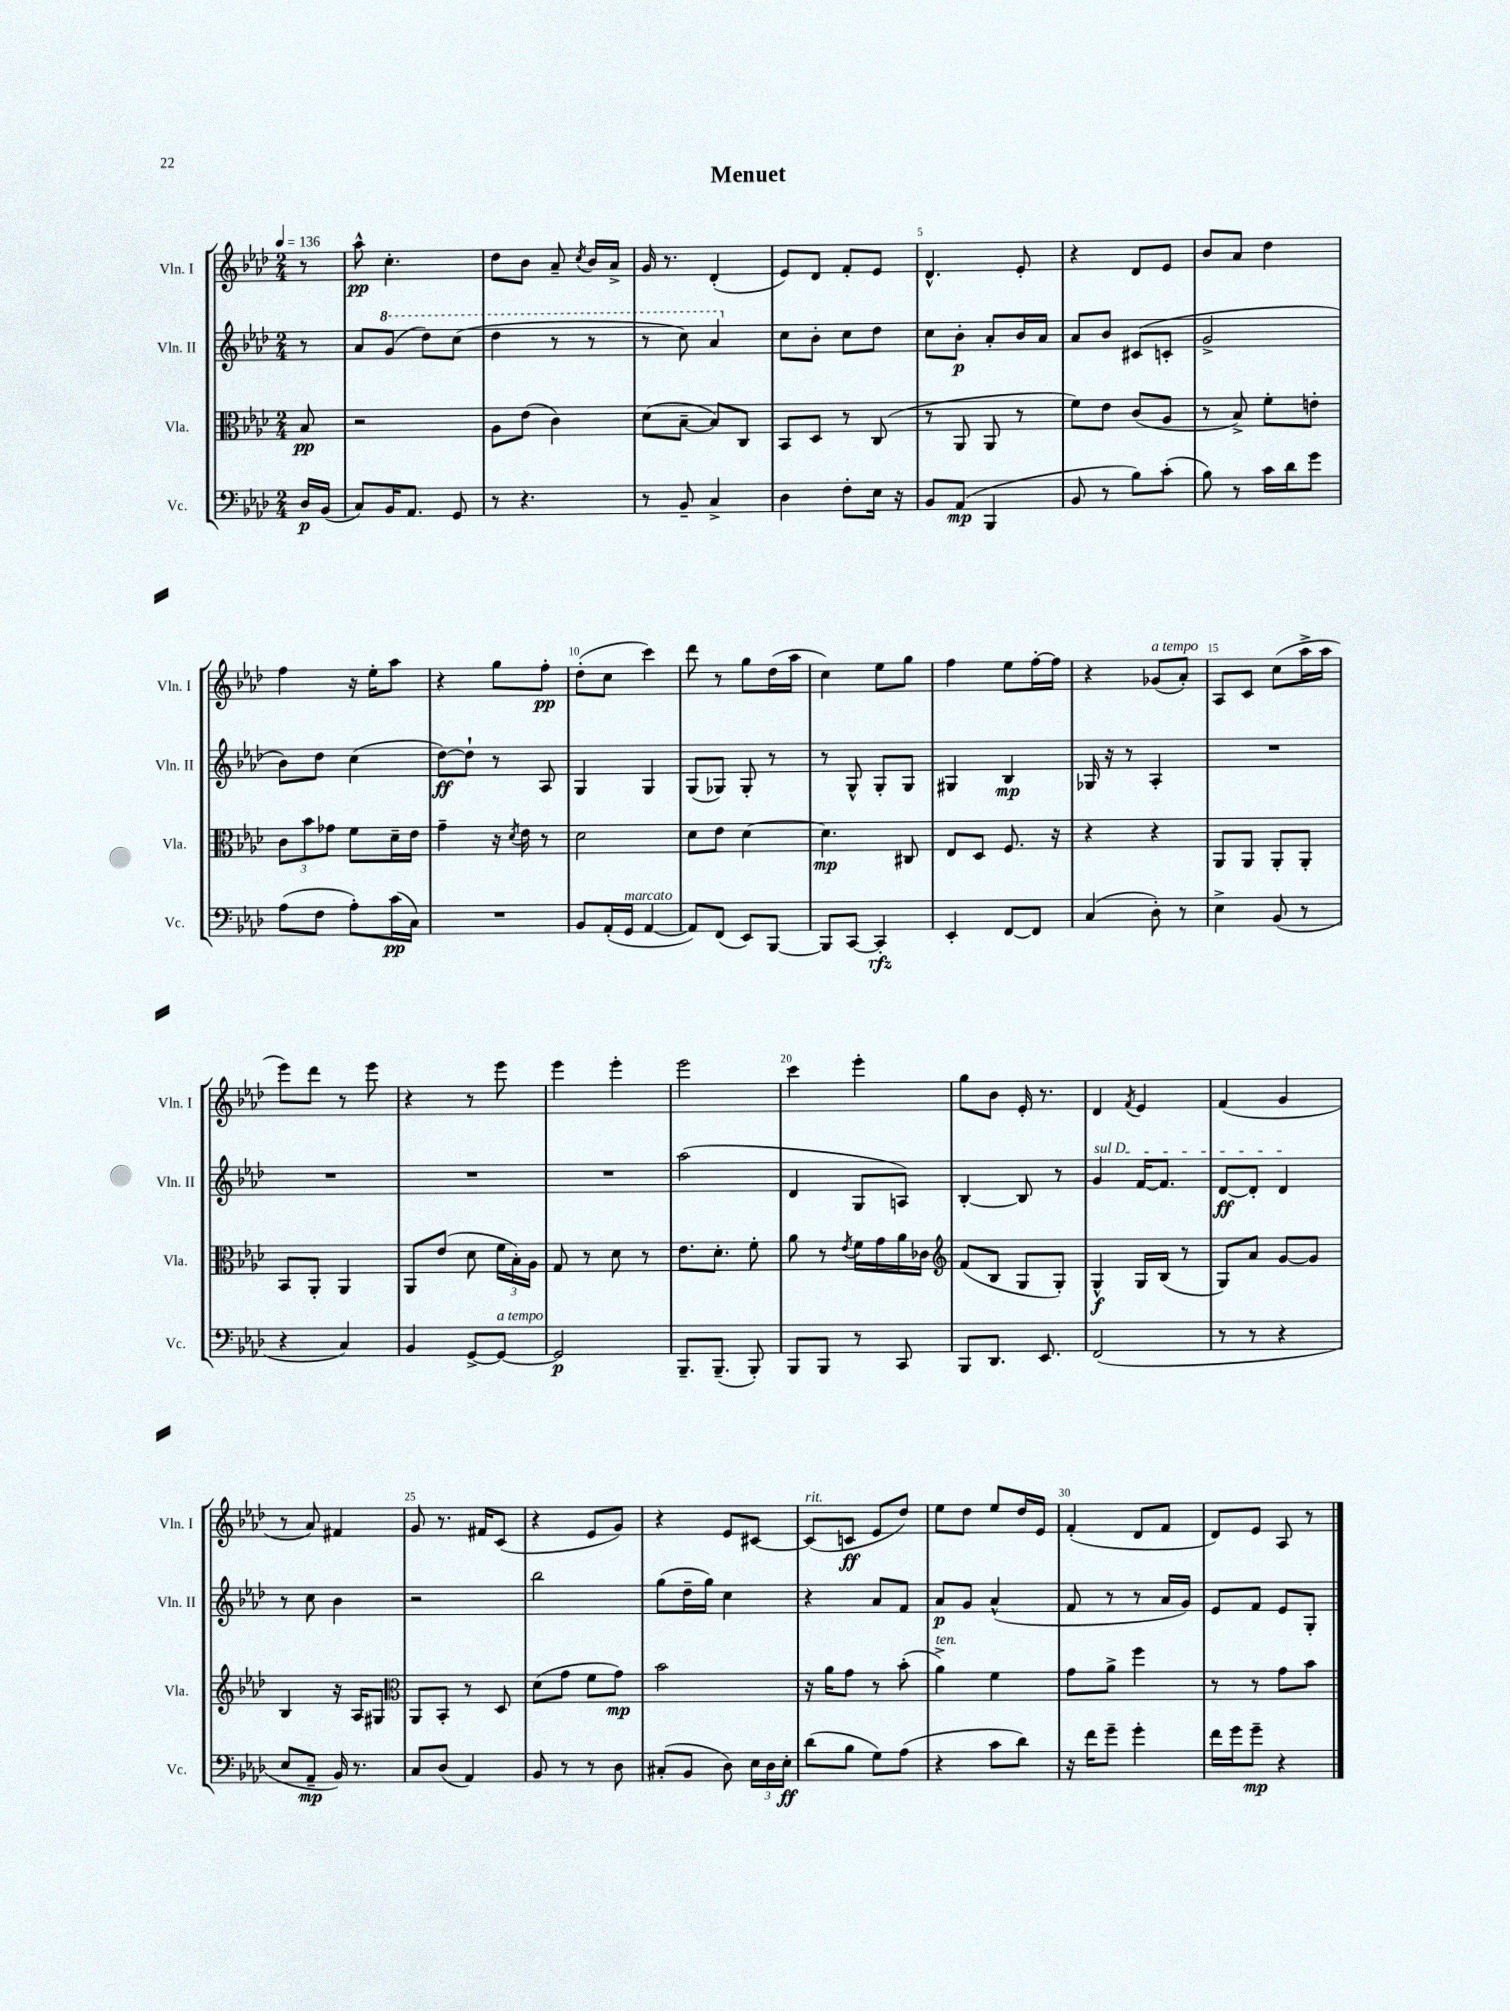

**kern	**kern	**kern	**kern
*staff4	*staff3	*staff2	*staff1
*clefF4	*clefC3	*clefG2	*clefG2
*k[b-e-a-d-]	*k[b-e-a-d-]	*k[b-e-a-d-]	*k[b-e-a-d-]
*M2/4	*M2/4	*M2/4	*M2/4
*MM136	*MM136	*MM136	*MM136
16D-/LL	8B-/	8r	8r
(16BB-/JJ	.	.	.
=	=	=	=
8C/L)	2r	8a-/L	8aa-^^\
16BB-/K	.	(8gg/J	4.cc'\
8.AA-/J	.	.	.
.	.	8ddd-\L)	.
8GG/	.	(8ccc\J	.
=	=	=	=
8r	8A-\L	4ddd-\	8dd-\L
4.r	(8e-\J	.	8b-\J
.	4c\)	8r	8a-~/
.	.	.	8qcc/
.	.	8r	16b-/LL
.	.	.	16a-^/JJ
=	=	=	=
8r	(8d-\L	8r	16g/
.	.	.	8.r
8BB-~/	[8B-~\J	8ccc\)	.
4C^/	8B-/]L)	4aa-/	(4d-'/
.	8C/J	.	.
=	=	=	=
4D-\	8BB-/L	8cc\L	8e-/L)
.	8D-/J	8b-'\J	8d-/J
8F'\L	8r	8cc\L	8f'/L
16E-\Jk	(8C/	8dd-\J	8e-/J
16r	.	.	.
=	=	=	=
8BB-/L	8r	8cc\L	4.d-^^/
(8AA-/J	8AA-/	8b-'\J	.
4BBB-/	8AA-/	8a-'/L	.
.	8r	16b-/L	8e-'/
.	.	16a-/JJ	.
=	=	=	=
8BB-/	8f\L)	8a-/L	4r
8r	8e-\J	8b-/J	.
8B-\L)	(8c/L	(8c#/L	8d-/L
(8c'\J	8A-/J	8c'/J	8e-/J
=	=	=	=
8B-\)	8r	2g^/	8b-/L
8r	8B-^/)	.	8a-/J
16c\LL	8f'\L	.	4dd-\
16d-\J	.	.	.
8g\J	8e'\J	.	.
=	=	=	=
(8A-\L	12c\L	8b-\L)	4ff\
.	12b-\	.	.
8F\J	.	8dd-\J	.
.	12g-\J	.	.
8A-'\L)	8f\L	(4cc\	16r
.	.	.	16ee-'\LK
(16c\L	16d-~\L	.	8aa-\J
16C\JJ)	16e-\JJ	.	.
=	=	=	=
2r	4g~\	[8dd-\L)	4r
.	.	8dd-`\]J	.
.	16r	8r	8gg\L
.	8qd-/	.	.
.	16e-\	.	.
.	8r	8A-/	8ff'\J
=	=	=	=
8BB-/L	2d-\	4G/	(8dd-'\L
(16AA-'/L	.	.	8cc\J
16GG/JJ	.	.	.
[4AA-/	.	4G/	4ccc\)
=	=	=	=
8AA-/]L)	8d-\L	(8G/L	8ddd-\
(8FF/J	8e-\J	8G-/J)	8r
8EE-/L)	[4d-\	8G-'/	8gg\L
[8BBB-/J	.	8r	(16dd-\L
.	.	.	16aa-\JJ
=	=	=	=
8BBB-/]L	4.d-\]	8r	4cc\)
[8CC/J	.	8G^^/	.
4CC'/]	.	8G'/L	8ee-\L
.	8C#/	8G/J	8gg\J
=	=	=	=
4EE-'/	8E-/L	4G#/	4ff\
.	8D-/J	.	.
[8FF/L	8.F/	4B-/	8ee-\L
8FF/]J	.	.	[16ff'\L
.	16r	.	16ff\]JJ
=	=	=	=
(4C/	4r	16G-/	4r
.	.	16r	.
.	.	8r	.
8D-'\)	4r	4A-'/	(8g-/L
8r	.	.	8a-'/J)
=	=	=	=
4E-^\	8AA-/L	2r	8A-/L
.	8AA-/J	.	8c/J
(8BB-/	8AA-'/L	.	(8cc\L
8r	8AA-'/J	.	16aa-^\L
.	.	.	16aa-\JJ
=	=	=	=
4r	8BB-/L	2r	8eee-\L)
.	8AA-'/J	.	8ddd-\J
4C/)	4AA-/	.	8r
.	.	.	8eee-\
=	=	=	=
4BB-/	8AA-/L	2r	4r
.	(8e-/J	.	.
[8GG^/L	8d-\	.	8r
8GG/_J	24f\LL	.	8eee-\
.	24B-'\)	.	.
.	24A-\JJ	.	.
=	=	=	=
2GG/]	8G/	2r	4eee-\
.	8r	.	.
.	8d-\	.	4eee-'\
.	8r	.	.
=	=	=	=
8.BBB-~/L	8.e-\L	(2aa-\	2eee-\
(8.BBB-~/J	8.d-'\J	.	.
8BBB-'/)	8f'\	.	.
=	=	=	=
8BBB-/L	8a-\	4d-/	4ccc\
8BBB-/J	8r	.	.
.	8qe-/	.	.
8r	16f\LL	8G/L	4eee-'\
.	16g\	.	.
8CC/	16a-\	8A/J)	.
.	16c-\JJ	.	.
=	=	=	=
*	*clefG2	*	*
8BBB-/L	(8f/L	[4B-'/	8gg\L
8.DD-/J	8B-/J	.	8b-\J
.	8G/L	8B-/]	16e-'/
8.EE-/	.	.	8.r
.	8G'/J)	8r	.
=	=	=	=
(2FF/	4G^^/	4g/	4d-/
.	.	.	8qf/
.	16G/LL	[16f/LK	4e-/
.	(16B-/JJ	8.f/]J	.
.	8r	.	.
=	=	=	=
8r	8G/L)	[8d-/L	(4f/
8r	8a-/J	8d-'/]J	.
4r	[8g/L	4d-/	4g/
.	8g/]J	.	.
=	=	=	=
8E-/L	4B-/	8r	8r
8AA-~/J	.	8cc\	8a-/)
16BB-/)	16r	4b-\	4f#/
8.r	16A-/LK	.	.
.	8G#/J	.	.
=	=	=	=
*	*clefC3	*	*
8C/L	8AA-/L	2r	8g/
(8D-/J	8BB-'/J	.	8.r
4AA-/)	8r	.	.
.	.	.	16f#/LK
.	8D-/	.	(8c/J
=	=	=	=
8BB-/	(8d-\L	2bb-\	4r
8r	8g\J	.	.
8r	8f\L	.	8e-/L
8D-\	8g\J)	.	8g/J)
=	=	=	=
(8C#'/L	2b-\	(8gg\L	4r
8BB-/J	.	16dd-~\L	.
.	.	16gg\JJ)	.
8D-\)	.	4cc\	8e-/L
24E-\LL	.	.	[8c#/J
24D-\	.	.	.
24E-'\JJ	.	.	.
=	=	=	=
(8d-\L	16r	4r	(8c#/]L
.	16a-\LK	.	.
8B-\J	8g\J	.	8c/J
8G\L)	8r	8a-/L	8e-/L
(8A-\J	(8b-'\	8f/J	8dd-/J)
=	=	=	=
4r	4a-^\)	8a-/L	8ee-\L
.	.	8g/J	8dd-\J
8c\L	4f\	(4a-^^/	8ee-/L
8d-\J)	.	.	16dd-/L
.	.	.	16e-/JJ
=	=	=	=
16r	8g\L	8f/	(4f'/
16f\LK	.	.	.
8g~\J	8a-^\J	8r	.
4g'\	4ff\	8r	8d-/L
.	.	16a-/LL	8f/J
.	.	16g/JJ)	.
=	=	=	=
16f\LL	8r	8e-/L	8d-/L)
16g\J	.	.	.
8g~\J	8r	8f/J	8e-/J
4r	8g\L	8e-/L	8A-/
.	8b-\J	8G'/J	8r
==	==	==	==
*-	*-	*-	*-
